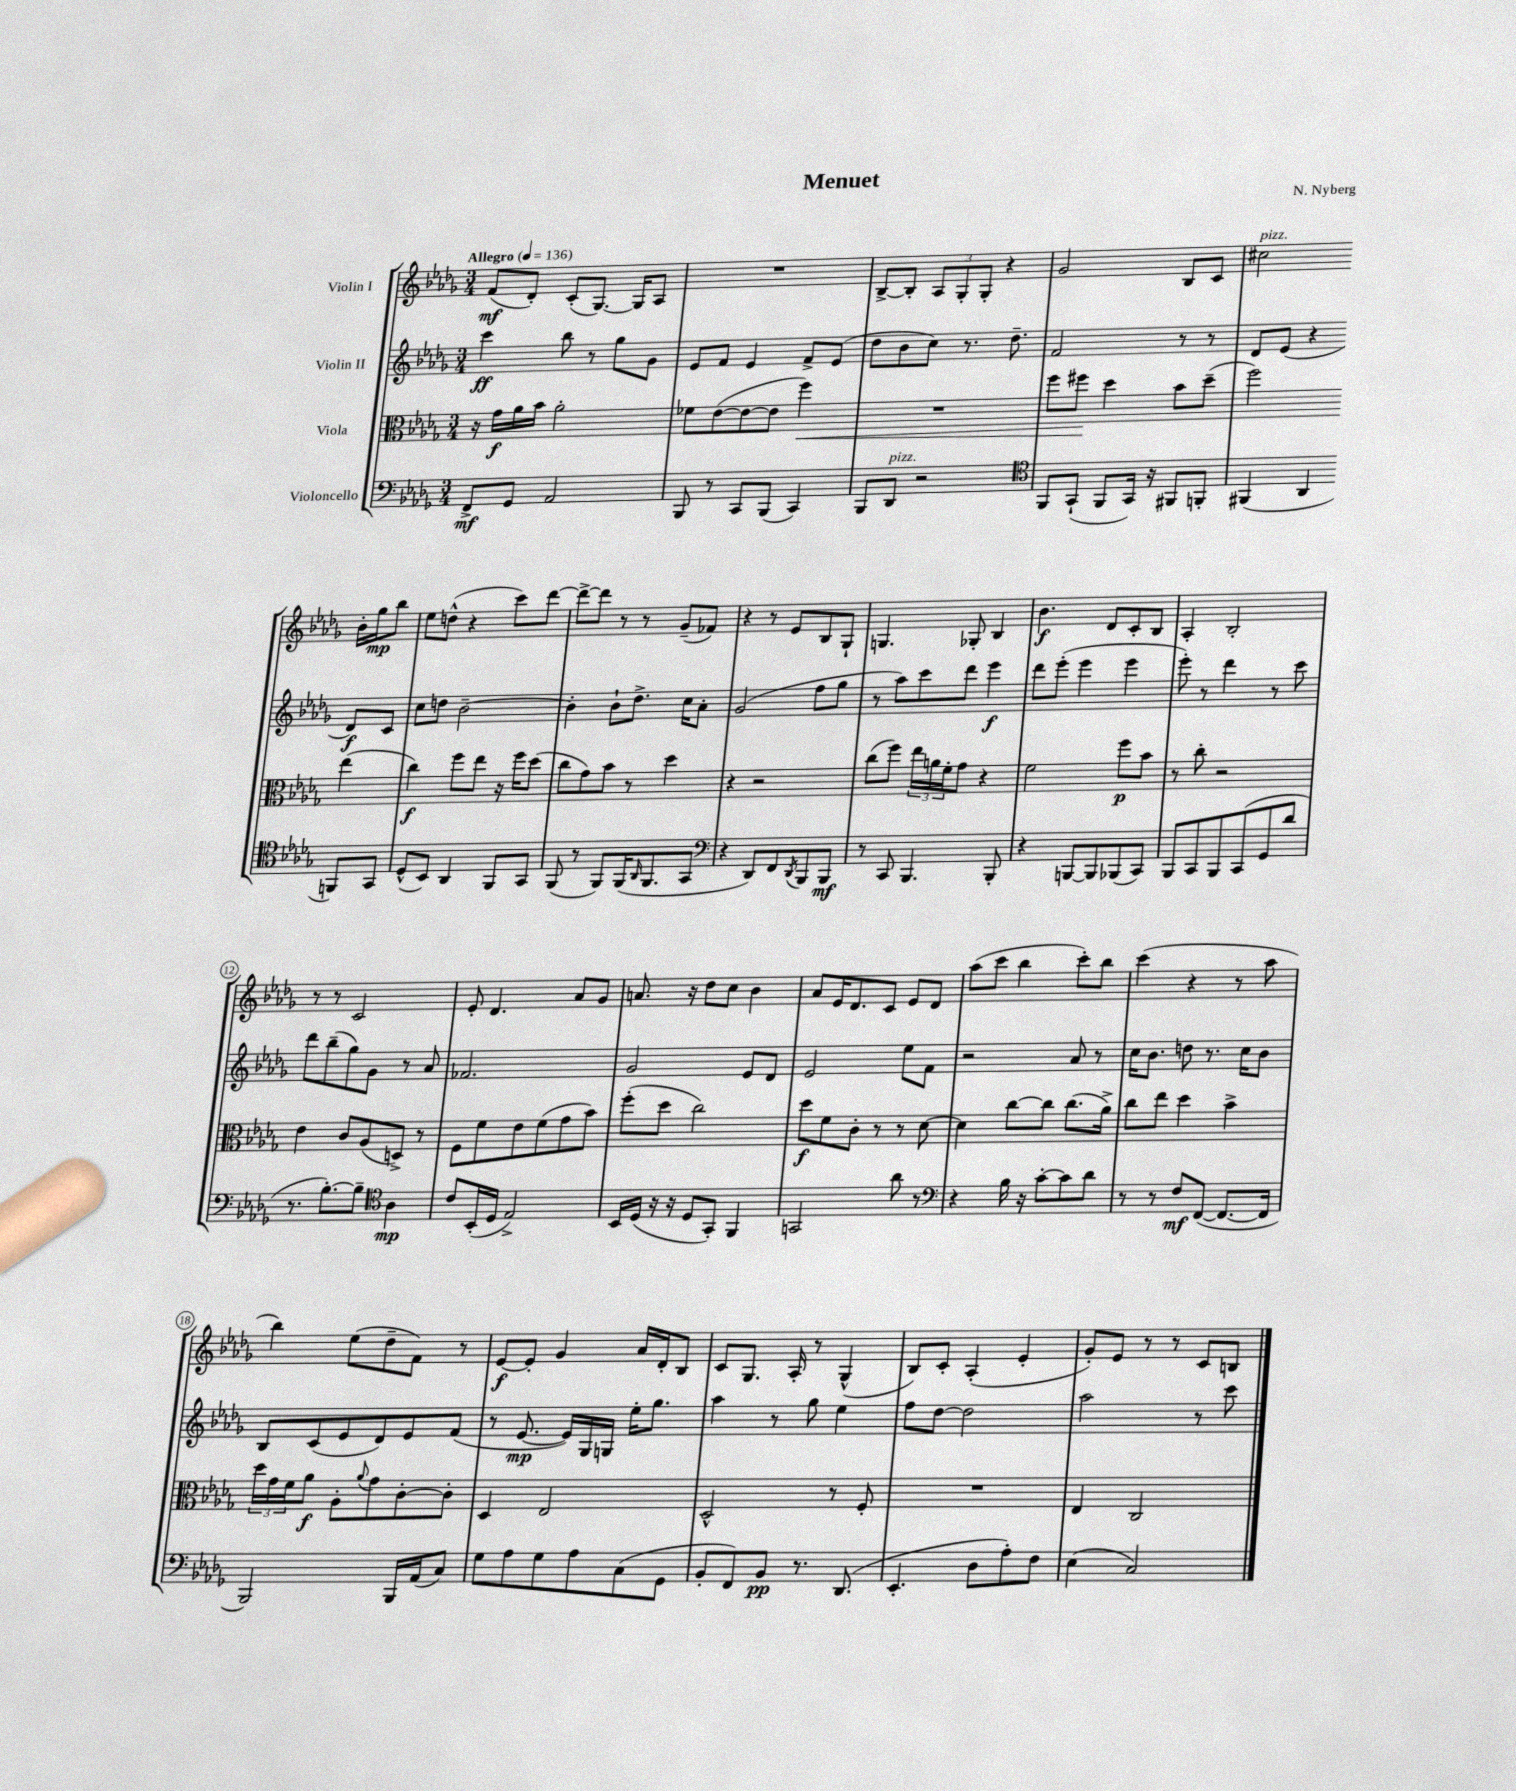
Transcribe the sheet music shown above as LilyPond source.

\header { title = "Menuet" composer = "N. Nyberg" }
<<
\new StaffGroup <<
\new Staff = "s0" \with { instrumentName = "Violin I" } {
    \clef treble \key des \major \numericTimeSignature \time 3/4 \tempo "Allegro" 4 = 136
    f'8\mf( des'8-.) c'8-.( ges8.~) ges16 aes8 |
    R2. |
    bes8~-> bes8-. \tuplet 3/2 { aes8 ges8-. ges8-. } r4 |
    ges'2 bes8 c'8 |
    cis''2^\markup { \italic "pizz." } bes'16-. ges''16\mp bes''8 |
    ees''8 d''8-^( r4 c'''8) des'''8~ |
    des'''8~-> des'''8 r8 r8 ges'8--( fes'8) |
    r4 r8 ees'8 bes8 ges8-! |
    g4. ges8-. bes4 |
    bes'4.\f des'8 c'8-. bes8 |
    aes4-. bes2-. |
    r8 r8 c'2 |
    ees'8-. des'4. aes'8 ges'8 |
    a'8. r16 des''8 c''8 bes'4 |
    aes'8 ees'16 des'8. c'8 ees'8 des'8 |
    aes''8( c'''8 bes''4 c'''8-.) bes''8 |
    c'''4( r4 r8 aes''8 |
    bes''4) ees''8( des''8-- f'8) r8 |
    ees'8~\f ees'8-. ges'4 aes'16 des'16-. bes8 |
    c'8 ges8. aes16-. r8 ges4-^( |
    bes8) c'8-. aes4-.( ees'4-. |
    ges'8-.) ees'8 r8 r8 c'8 b8 \bar "|." |
}
\new Staff = "s1" \with { instrumentName = "Violin II" } {
    \clef treble \key des \major \numericTimeSignature \time 3/4
    c'''4\ff bes''8 r8 ges''8 ges'8 |
    ees'8 f'8 ees'4 f'8-> ees'8( |
    des''8 bes'8 c''8) r8. des''8.-- |
    f'2 r8 r8 |
    des'8 ees'8( r4 des'8\f) c'8 |
    c''8 d''8 bes'2~-- |
    bes'4-. bes'8-! des''8.-> c''16 aes'8-. |
    ges'2( f''8 ges''8 |
    r8 aes''8) c'''8 des'''8 ees'''4\f |
    des'''8 ees'''8-.( ees'''4 ees'''4 |
    ees'''8-.) r8 des'''4 r8 c'''8 |
    des'''8 bes''8--( ges''8) ges'8 r8 aes'8 |
    fes'2. |
    ges'2 ees'8 des'8 |
    ees'2 ees''8 f'8 |
    r2 aes'8 r8 |
    c''16 bes'8. d''8 r8. c''16 bes'8 |
    bes8 c'8( ees'8 des'8) ees'8 f'8( |
    r8 ees'8.~\mp ees'16) ges16 g16 ees''16-. ges''8. |
    aes''4 r8 ges''8 ees''4 |
    f''8 des''8~ des''2 |
    aes''2 r8 c'''8 \bar "|." |
}
\new Staff = "s2" \with { instrumentName = "Viola" } {
    \clef alto \key des \major \numericTimeSignature \time 3/4
    r16 ges'16\f aes'16 bes'16 aes'2-. |
    fes'8 ees'8~( ees'8~ ees'8 f''4\<) |
    R2. |
    f''8 fis''8\! des''4 bes'8 des''8--( |
    f''2) ees''4( |
    c''4\f) f''8 ees''8 r16 f''16 des''8( |
    c''8 ges'8) bes'8 r8 des''4 |
    r4 r2 |
    c''8( f''8) \tuplet 3/2 { ees''16 a'16 f'16-. } ges'8 r4 |
    f'2 f''8\p bes'8 |
    r8 c''8-. r2 |
    ees'4 c'8 aes8( d8->) r8 |
    f8 f'8 ees'8 f'8( ges'8 bes'8) |
    f''8-.( des''8 c''2) |
    des''8\f f'8 c'8-. r8 r8 des'8~ |
    des'4 c''8~ c''8 c''8.( aes'16->) |
    c''8 ees''8 des''4 bes'4-> |
    \tuplet 3/2 { des''16 ges'16 f'16 } aes'8\f aes8-. \appoggiatura { aes'8 } ges'8 c'8~-. c'8-. |
    des4 ees2 |
    des2-^ r8 f8-. |
    R2. |
    ees4 c2 \bar "|." |
}
\new Staff = "s3" \with { instrumentName = "Violoncello" } {
    \clef bass \key des \major \numericTimeSignature \time 3/4
    f,8->\mf ges,8 aes,2 |
    bes,,8 r8 c,8 bes,,8( c,4) |
    bes,,8 des,8^\markup { \italic "pizz." } r2 |
    \clef tenor f,8 ges,8-!( f,8 ges,16) r16 fis,8 f,8-. |
    fis,4( aes,4 f,8) ges,8 |
    des8-^( bes,8) aes,4 f,8 ges,8 |
    f,8( r8 f,8) f,16( \grace { aes,16 } f,8. ges,8 |
    \clef bass r4 des,8) f,8 \acciaccatura { des,8 } bes,,8 bes,,8\mf |
    r8 c,8 bes,,4. bes,,8-. |
    r4 b,,8~ b,,8 bes,,8( c,8) |
    bes,,8 c,8 bes,,8 c,8( ges,8 des'8 |
    r8. bes8.~-.) bes8-- \clef tenor aes4\mp |
    c'8 bes,16-.( des16 ees2->) |
    bes,16 des16( r16 r16 des8 ges,8-.) f,4 |
    g,2 aes'8 r8 |
    \clef bass r4 bes16 r16 c'8~-. c'8 des'8 |
    r8 r8 f8\mf f,8~( f,8.~ f,16 |
    bes,,2) bes,,16 aes,16( c8) |
    ges8 aes8 ges8 aes8 c8( ges,8 |
    bes,8-. f,8) bes,8\pp r8. des,8.( |
    ees,4.-. des8 aes8-.) f8 |
    ees4( c2) \bar "|." |
}
>>
>>
\layout { \context { \Score \override BarNumber.stencil = #(make-stencil-circler 0.1 0.3 ly:text-interface::print) } }
